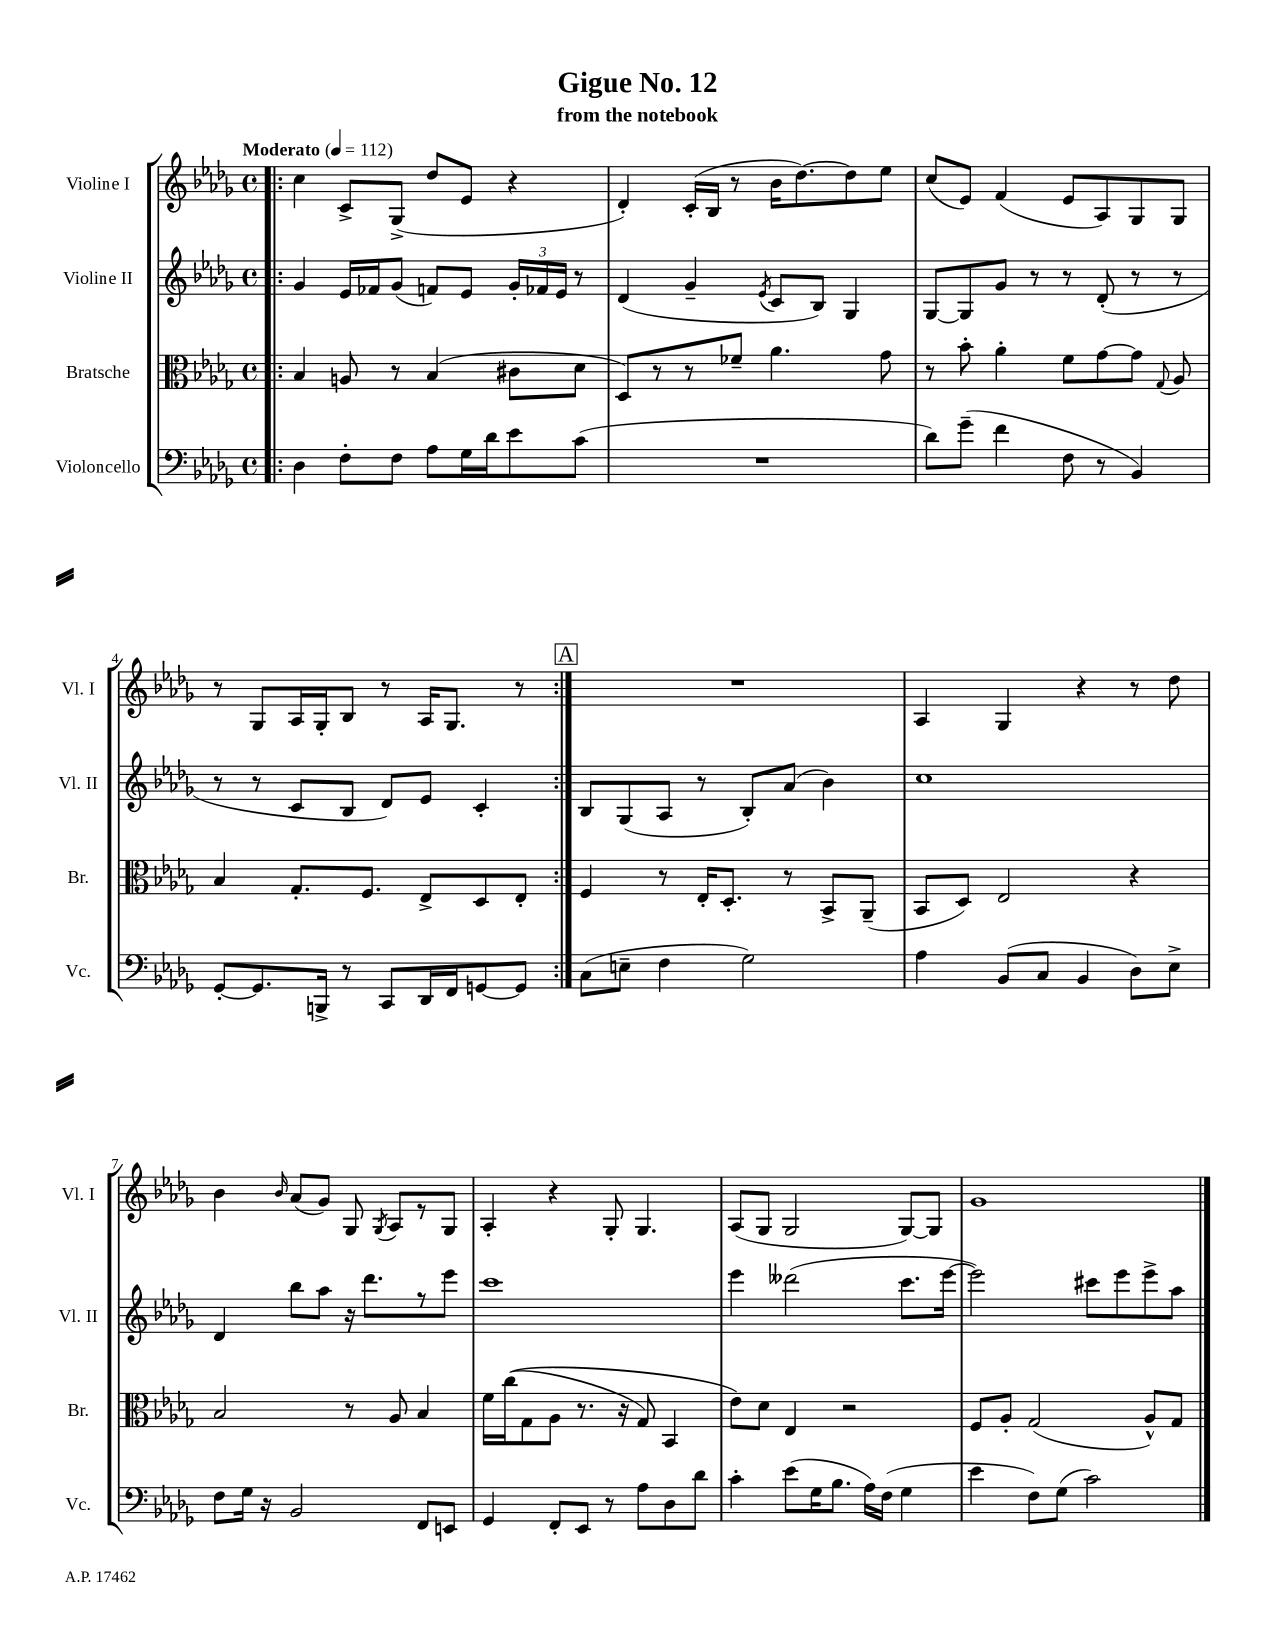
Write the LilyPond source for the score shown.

\header { title = "Gigue No. 12" subtitle = "from the notebook" }
<<
\new StaffGroup <<
\new Staff = "s0" \with { instrumentName = "Violine I" shortInstrumentName = "Vl. I" } {
    \clef treble \key des \major \defaultTimeSignature \time 4/4 \tempo "Moderato" 4 = 112
    \autoBeamOff \repeat volta 2 { \bar ".|:" c''4 c'8[-> ges8]->( des''8[ ees'8] r4 |
    des'4-.) c'16[-.( bes16] r8 bes'16[ des''8.~) des''8 ees''8] |
    c''8[( ees'8]) f'4( ees'8[ aes8) ges8 ges8] |
    r8 ges8[ aes16 ges16-. bes8] r8 aes16[ ges8.] r8 | }
    \mark \markup { \box "A" } R1 |
    aes4 ges4 r4 r8 des''8 |
    bes'4 \grace { bes'16 } aes'8[( ges'8]) ges8 \acciaccatura { ges8 } aes8[ r8 ges8] |
    aes4-. r4 ges8-. ges4. |
    aes8[( ges8] ges2 ges8[~) ges8] |
    ges'1 \bar "|." |
}
\new Staff = "s1" \with { instrumentName = "Violine II" shortInstrumentName = "Vl. II" } {
    \clef treble \key des \major \defaultTimeSignature \time 4/4
    \autoBeamOff \repeat volta 2 { \bar ".|:" ges'4 ees'16[ fes'16 ges'8]( f'8[) ees'8] \tuplet 3/2 { ges'16[-. fes'16 ees'16] } r8 |
    des'4( ges'4-- \acciaccatura { ees'8 } c'8[ bes8]) ges4 |
    ges8[~ ges8 ges'8] r8 r8 des'8-.( r8 r8 |
    r8 r8 c'8[ bes8] des'8[) ees'8] c'4-. | }
    \mark \markup { \box "A" } bes8[ ges8( aes8] r8 bes8[-.) aes'8]( bes'4) |
    c''1 |
    des'4 bes''8[ aes''8] r16 des'''8.[ r8 ees'''8] |
    c'''1 |
    ees'''4 deses'''2( c'''8.[ ees'''16]~ |
    ees'''2) cis'''8[ ees'''8 ees'''8-> aes''8] \bar "|." |
}
\new Staff = "s2" \with { instrumentName = "Bratsche" shortInstrumentName = "Br." } {
    \clef alto \key des \major \defaultTimeSignature \time 4/4
    \autoBeamOff \repeat volta 2 { \bar ".|:" bes4 a8 r8 bes4( cis'8[ des'8] |
    des8[) r8 r8 fes'8]-- aes'4. ges'8 |
    r8 bes'8-. aes'4-. f'8[ ges'8~ ges'8] \appoggiatura { ges8 } aes8 |
    bes4 ges8.[-. f8.] ees8[-> des8 ees8]-. | }
    \mark \markup { \box "A" } f4 r8 ees16[-. des8.]-. r8 bes,8[-> aes,8]--( |
    bes,8[ des8]) ees2 r4 |
    bes2 r8 aes8 bes4 |
    f'16[ c''16(\( ges8 aes8] r8. r16 ges8) bes,4 |
    ees'8[\) des'8] ees4 r2 |
    f8[ aes8]-. ges2( aes8[-^) ges8] \bar "|." |
}
\new Staff = "s3" \with { instrumentName = "Violoncello" shortInstrumentName = "Vc." } {
    \clef bass \key des \major \defaultTimeSignature \time 4/4
    \autoBeamOff \repeat volta 2 { \bar ".|:" des4 f8[-. f8] aes8[ ges16 des'16 ees'8 c'8]( |
    R1 |
    des'8[) ges'8]--( f'4 f8 r8 bes,4) |
    ges,8[~-. ges,8. b,,16]-> r8 c,8[ des,16 f,16 g,8~ g,8] | }
    \mark \markup { \box "A" } c8[( e8]-- f4 ges2) |
    aes4 bes,8[( c8] bes,4 des8[) ees8]-> |
    f8[ ges16] r16 bes,2 f,8[ e,8] |
    ges,4 f,8[-. ees,8] r8 aes8[ des8 des'8] |
    c'4-. ees'8[( ges16 bes8.] aes16[) f16]( ges4 |
    ees'4 f8[) ges8]( c'2) \bar "|." |
}
>>
>>
